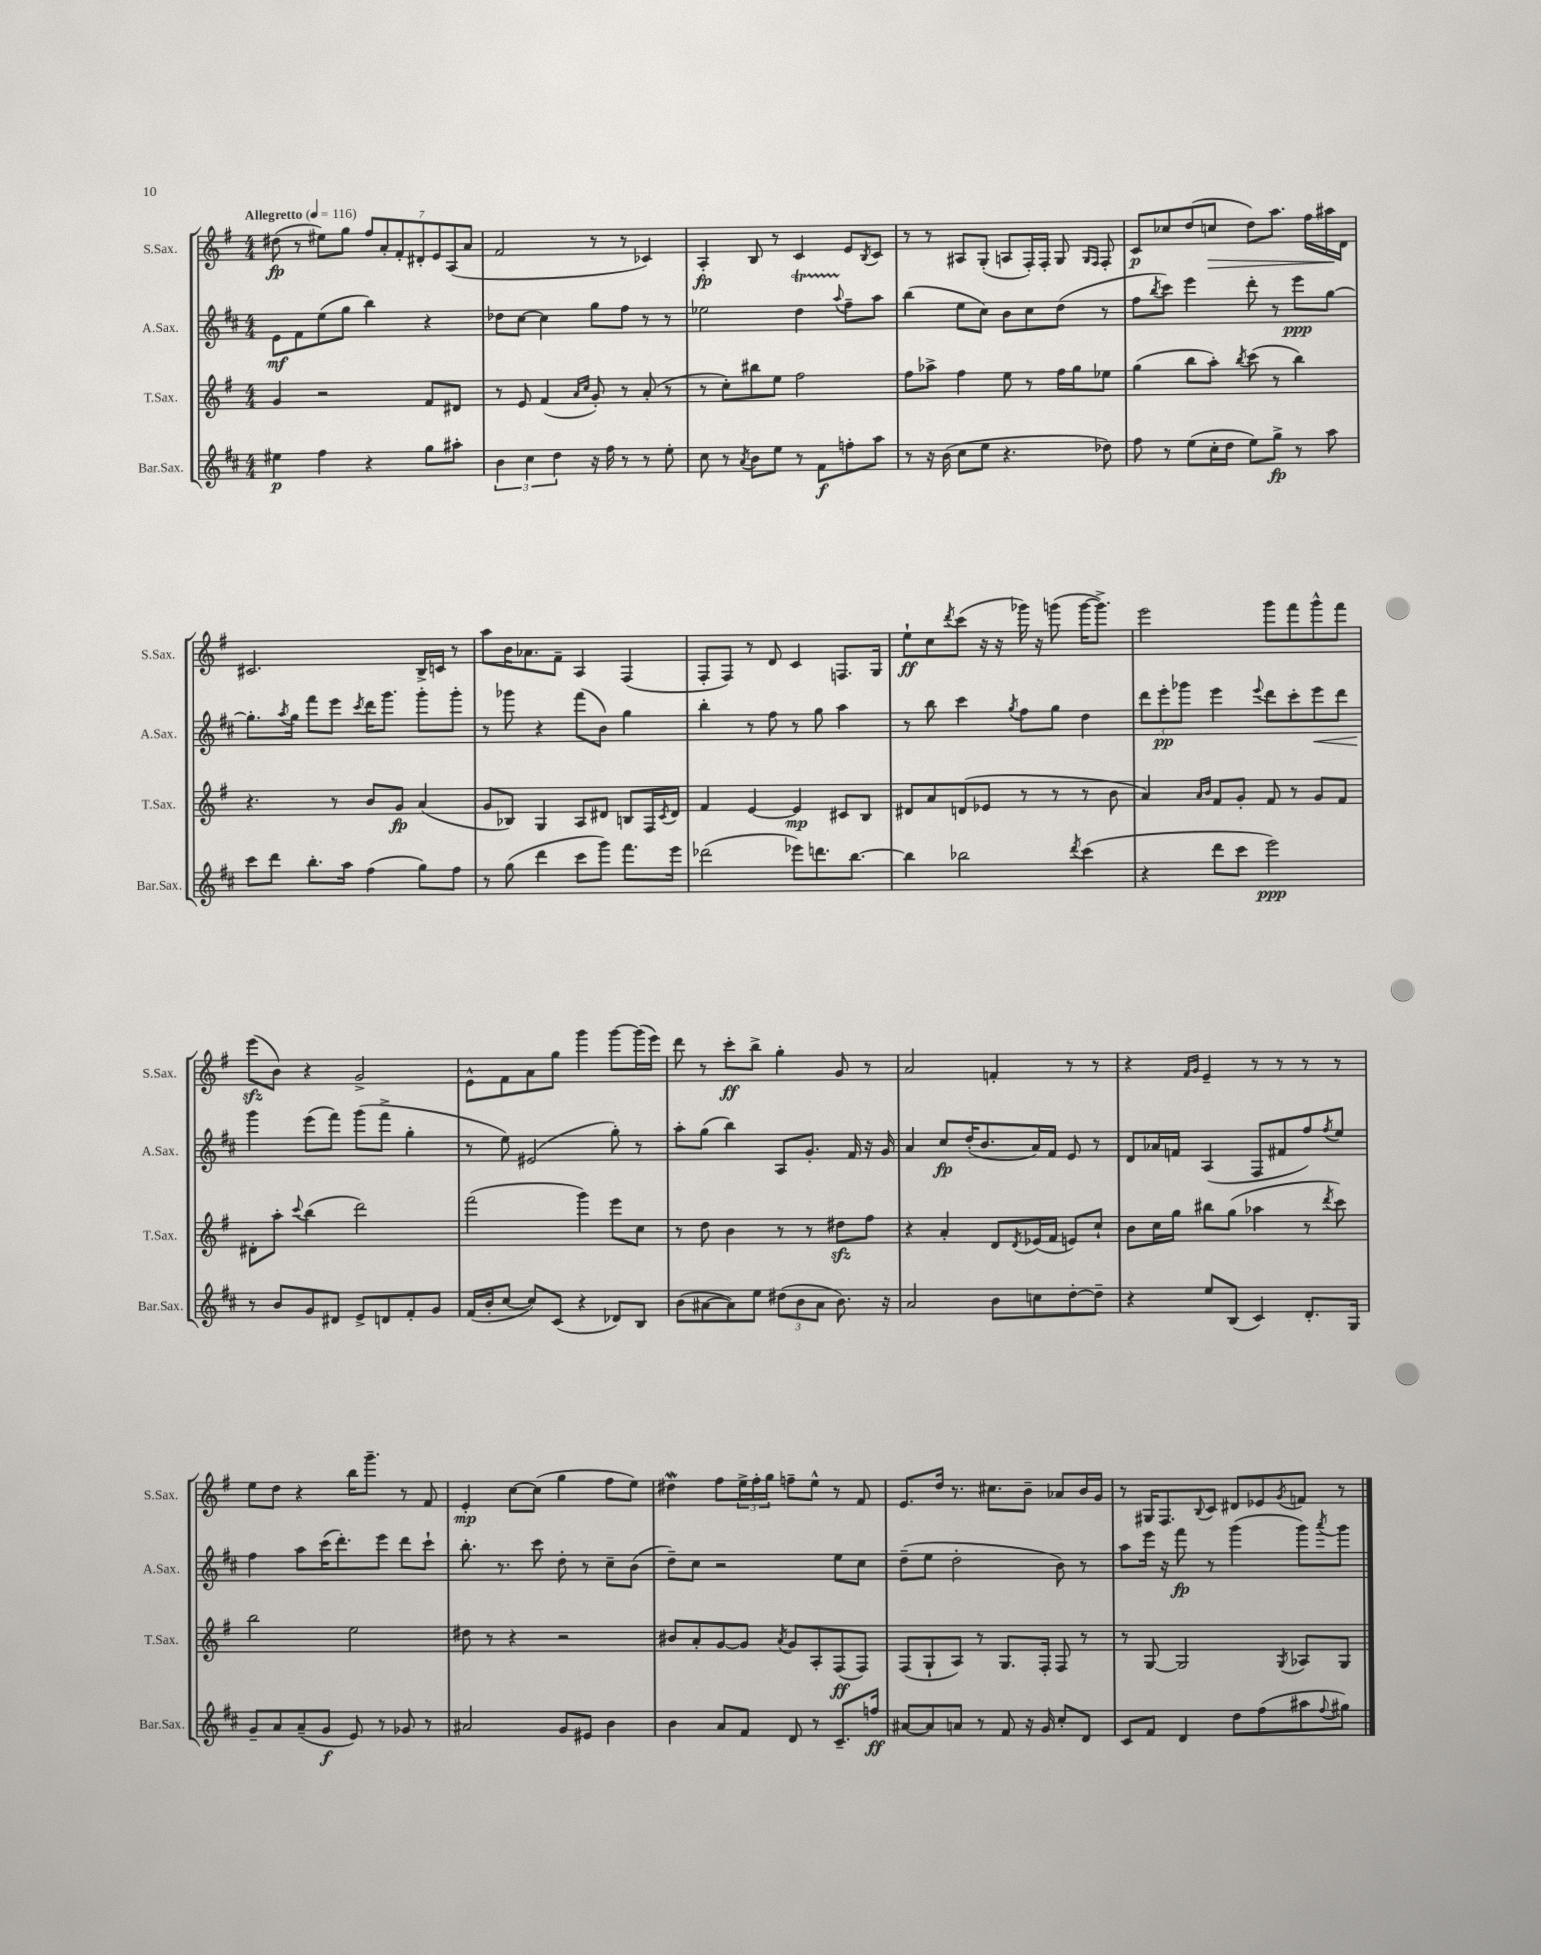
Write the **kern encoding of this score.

**kern	**kern	**kern	**kern
*staff4	*staff3	*staff2	*staff1
*clefG2	*clefG2	*clefG2	*clefG2
*k[f#c#]	*k[f#]	*k[f#c#]	*k[f#]
*M4/4	*M4/4	*M4/4	*M4/4
*MM116	*MM116	*MM116	*MM116
4ee#	4g	8e	(8dd#
.	.	8f#	8r
4ff#	2r	(8ee	8ee#)
.	.	8gg	8gg
4r	.	4bb)	14ff#
.	.	.	14a'
.	.	.	14f#'
.	.	.	14d#'
8gg	8f#	4r	.
.	.	.	14e
.	.	.	(14A
8aa#'	8d#	.	.
.	.	.	14a
=	=	=	=
6b	8r	8dd-	2f#
.	8e	[8cc#	.
6cc#	.	.	.
.	(4f#	4cc#]	.
6dd	.	.	.
.	16qqa	.	.
.	16qqcc	.	.
16r	8g')	8gg	8r
16ff#	.	.	.
8r	8r	8ff#	8r
8r	(8a'	8r	4c-)
8ee'	8r	8r	.
=	=	=	=
8cc#	8r	2ee-	4A'
8r	8cc')	.	.
8qa	.	.	.
8b	8bb#	.	8B
8ee	8ee	.	8r
8r	2ff#	4dd	4c
8f#	.	.	.
.	.	8qqaa	.
8ff'	.	8ff#~	8e
.	.	.	8qB
8aa	.	8aa	8c
=	=	=	=
8r	8ff#	(4bb	8r
16r	8aa-^	.	8r
(16b	.	.	.
8cc#	4ff#	8ee	8A#
8ee	.	8cc#)	(8G'
4.r	8ee	8b	8A
.	8r	8cc#	16F#')
.	.	.	16F#'
.	16ff#	(8dd	8G
.	16gg	.	.
.	.	.	16qqG
.	.	.	16qqF#
8dd-)	8ee-	8r	8F#'
=	=	=	=
8ff#	(4gg	8ff#	8c
.	.	8qbb	.
8r	.	8ccc#)	8cc-
(8ee	8bb	4eee	(8dd
16cc#'	8aa')	.	8cc
16dd	.	.	.
.	8qbb	.	.
8ee)	(8ccc	8ddd'	8dd)
8gg^	8r	8r	8.aa
8r	4bb)	8eee	.
.	.	.	16ff#
8aa	.	[8gg	16aa#
.	.	.	16d
=	=	=	=
8ccc#	4.r	8.gg']	2.c#
8ddd	.	.	.
.	.	8qaa	.
.	.	16gg	.
8.bb'	.	8fff#	.
.	8r	8eee	.
16aa	.	.	.
.	.	8qccc#	.
(4ff#	8b	16ddd	.
.	.	8.ggg	.
.	8g	.	.
8gg)	(4a	8ggg'	16B^
.	.	.	16c
8ff#	.	8ggg'	8r
=	=	=	=
8r	8g	8r	8aa
(8gg	8B-)	8ggg-	16b
.	.	.	8.a-
4ddd	4G	4r	.
.	.	.	8f#~
8ccc#	8A	(8fff#	4A
8ggg)	8d#	8b)	.
8.fff#	8B	4gg	(4F#
.	16F#	.	.
.	8qc	.	.
16eee	16d#	.	.
=	=	=	=
(2ddd-	4f#	4bb'	8F#'
.	.	.	8F#)
.	[4e	8r	8r
.	.	8ff#	8d
8eee-)	4e]	8r	4c
8.ddd	.	8gg	.
.	8c#	4aa	8.F
[8.bb	.	.	.
.	8B	.	.
.	.	.	16G
=	=	=	=
4bb]	8d#	8r	8ee`
.	8a	8bb	8cc
.	.	.	8qddd
2bb-	(8d	4ccc#	(8ccc
.	8e-	.	16r
.	.	.	16r
.	.	8qgg	.
.	8r	8ff#	16ggg-)
.	.	.	16r
.	8r	8gg	(8ggg
8qddd	.	.	.
(4ccc#	8r	4dd	[16ggg
.	.	.	8.ggg^])
.	8b	.	.
=	=	=	=
4r	4a)	12ddd	2eee
.	.	12eee'	.
.	.	12ggg-	.
.	16qqa	.	.
.	16qqb	.	.
8ddd	8f#	4eee	.
8ccc#	8g'	.	.
.	.	8qqeee	.
2eee)	8f#	8ddd	8ggg
.	8r	8ccc#'	8fff#
.	8g	8eee	8ggg^^
.	8f#	8ddd	8fff#
=	=	=	=
8r	8d#'	4ggg	(8eee
8b	8aa'	.	8b)
.	8qqccc	.	.
8g	(4bb	(8eee	4r
8d#	.	8fff#)	.
8e^	2ddd)	(8ggg	2g^
8d	.	8fff#^	.
8f#'	.	4gg'	.
8g	.	.	.
=	=	=	=
(16f#	(2fff#	8r	8e^^
16b'	.	.	.
[8cc#	.	8ee)	8f#
8cc#])	.	(2e#	8a
(8c#	.	.	8gg
4r	4ggg)	.	4ggg
8d-)	8eee	8gg')	[8ggg
8B	8cc	8r	(16ggg]
.	.	.	16eee)
=	=	=	=
(8b	8r	8aa'	8ddd
[8a#	8dd	(8gg	8r
8a#])	4b	4bb)	8ccc'
8ee	.	.	8bb^
(12dd#	8r	8A	4gg'
12b	.	.	.
.	8r	8.g'	.
12a#	.	.	.
8.b)	8dd#	.	8g
.	.	16f#	.
.	8ff#	16r	8r
16r	.	16g	.
=	=	=	=
2a	4r	4a	2a
.	4a'	8cc#	.
.	.	(16dd'	.
.	.	8.b	.
8b	8d	.	4f'
.	8qd	.	.
8cc	(16e-	16a)	.
.	16f#	16f#	.
[8dd'	8e)	8e	8r
8dd~]	8cc`	8r	8r
=	=	=	=
4r	8b	8d	4r
.	16cc	16a-	.
.	16gg	16f	.
.	.	.	16qqf#
.	.	.	16qqg
8ee	8bb#	(4A	4e~
(8B	(8gg	.	.
4c#)	4aa-	8F#	8r
.	.	8f#	8r
8.d'	8r	8ff#)	8r
.	8qddd	8qff#	.
.	8ccc)	8ee	8r
16G	.	.	.
=	=	=	=
8g~	2bb	4ff#	8ee
8a	.	.	8dd
(8a~	.	8aa	4r
8g	.	(16ccc#	.
.	.	8.ddd')	.
8e)	2ee	.	16bb
.	.	.	8.ggg~
8r	.	8eee	.
8g-	.	8ddd	8r
8r	.	8ccc#`	8f#
=	=	=	=
2a#	8dd#	8.bb'	4e'
.	8r	.	.
.	.	8.r	.
.	4r	.	[8cc
.	.	8ccc#	(8cc]
8g	2r	8dd'	4gg
8e#	.	8r	.
4b	.	8cc#~	8ff#
.	.	(8b	8ee)
=	=	=	=
4b	8b#	8dd~)	4dd#
.	8a'	8cc#	.
8a	[8g	2r	8ff#
8f#	8g]	.	24ee^
.	.	.	24ff#'
.	.	.	24gg
.	8qa	.	.
8d	8g	.	8ff~
8r	8A'	.	8ee^^
8.c#~	(8F#	8ee	8r
.	8F#)	8cc#	8f#
16ff	.	.	.
=	=	=	=
[8a#	(8F#	(8dd~	8.e
8a#]	8G`	8ee	.
.	.	.	16dd
8a	8A)	2dd'	8.r
8r	8r	.	.
.	.	.	8.cc#
8f#	8.G	.	.
16r	.	.	8b~
16g	16F#'	.	.
8cc#'	8F#	8b)	8a-
8d	8r	8r	16b
.	.	.	16g
=	=	=	=
8c#	8r	8aa	8r
8f#	[8G	16eee	16G#
.	.	16r	8.F#
4d	2G]	8fff#	.
.	.	.	8qqB
.	.	8r	8c
8dd	.	(4ggg	8d#
(8ff#	.	.	8e-
.	8qG	.	8qg
8aa#	8A-	8ggg)	8f
8qqff#	.	8qaaa	.
8gg#)	8G	8ggg	8r
==	==	==	==
*-	*-	*-	*-
